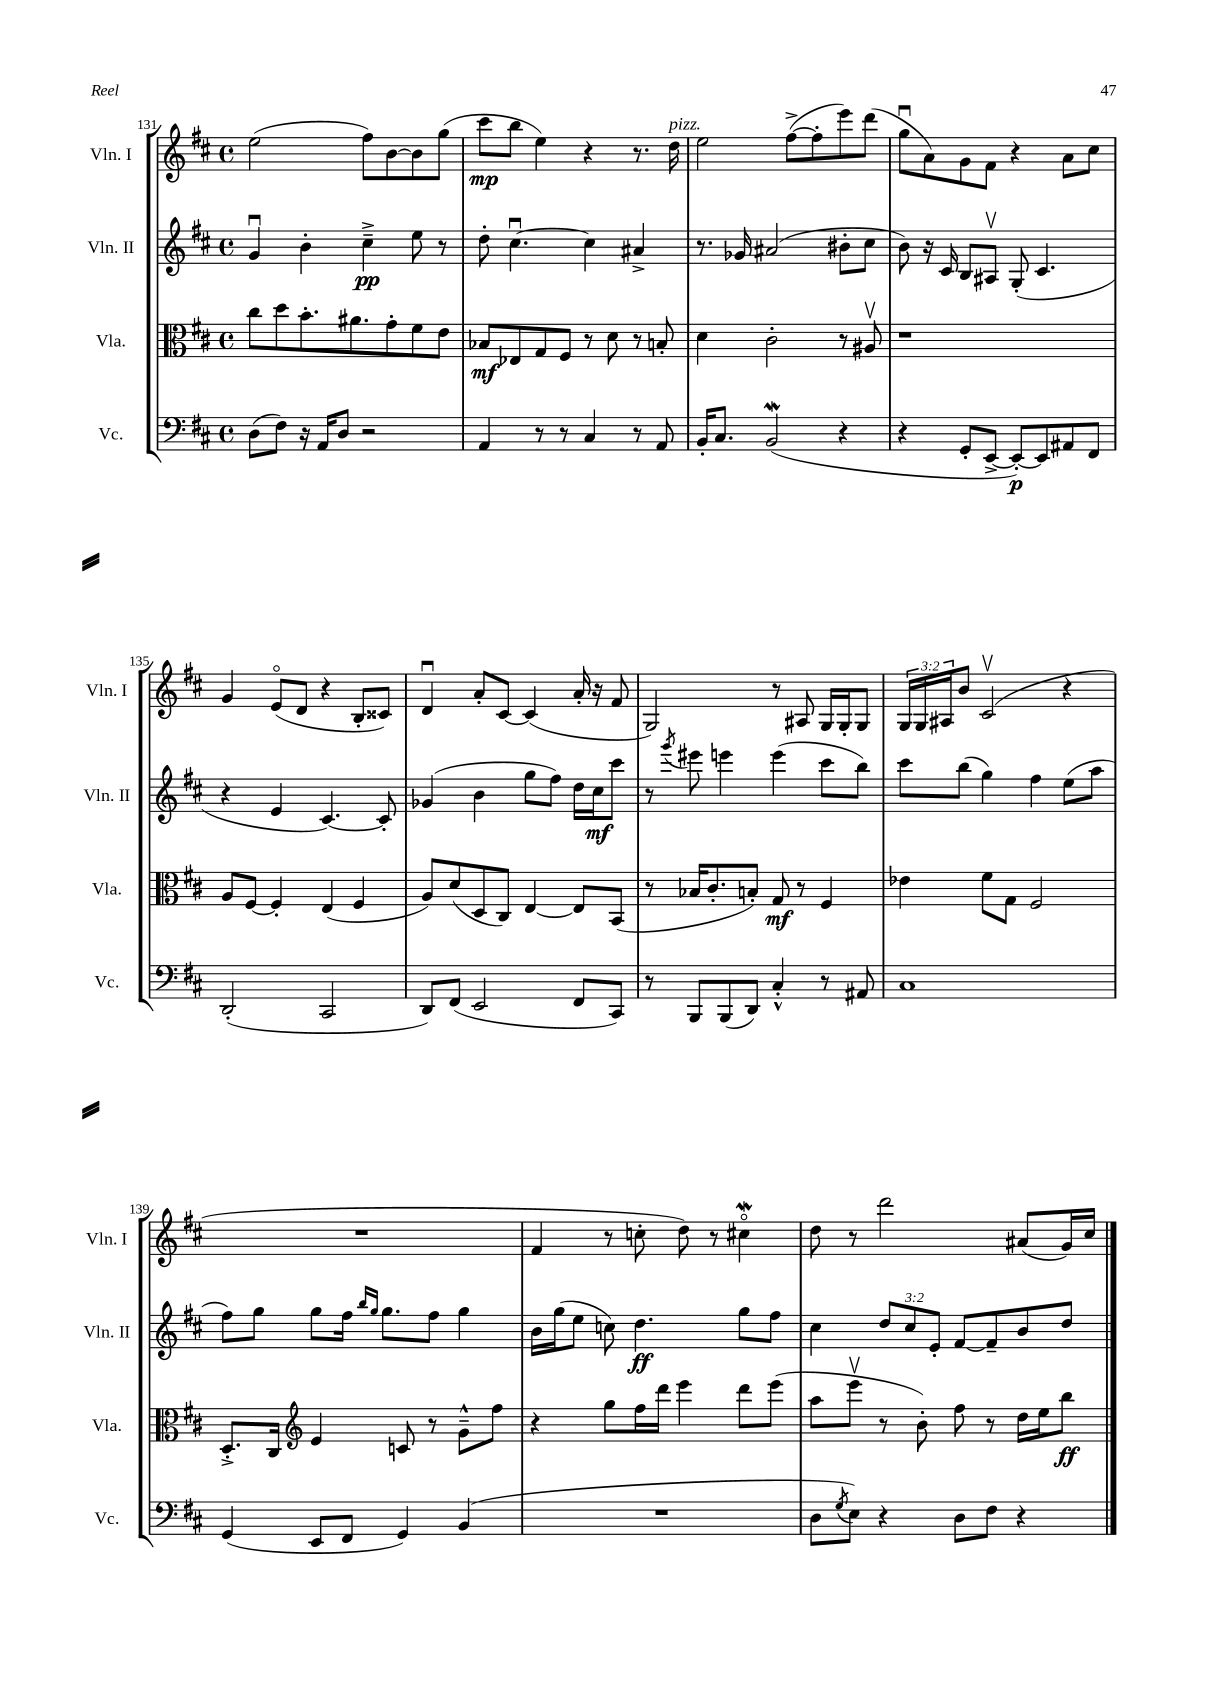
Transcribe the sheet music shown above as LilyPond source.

<<
\new StaffGroup <<
\new Staff = "s0" \with { instrumentName = "Vln. I" shortInstrumentName = "Vln. I" } {
    \clef treble \key d \major \defaultTimeSignature \time 4/4 \override Staff.TupletNumber.text = #tuplet-number::calc-fraction-text
    e''2( fis''8) b'8~ b'8 g''8( |
    cis'''8\mp b''8 e''4) r4 r8. d''16^\markup { \italic "pizz." } |
    e''2 fis''8~->( fis''8-. e'''8) d'''8( |
    g''8\downbow a'8) g'8 fis'8 r4 a'8 cis''8 |
    g'4 e'8\flageolet( d'8 r4 b8-. cisis'8) |
    d'4\downbow a'8-. cis'8~ cis'4( a'16-. r16 fis'8 |
    g2) r8 ais8 g16 g16-. g8 |
    \tuplet 3/2 { g16 g16 ais16 } b'8 cis'2\upbow( r4 |
    R1 |
    fis'4 r8 c''8-. d''8) r8 cis''4\flageolet\mordent |
    d''8 r8 d'''2 ais'8( g'16) cis''16 \bar "|." |
}
\new Staff = "s1" \with { instrumentName = "Vln. II" shortInstrumentName = "Vln. II" } {
    \clef treble \key d \major \defaultTimeSignature \time 4/4 \override Staff.TupletNumber.text = #tuplet-number::calc-fraction-text
    g'4\downbow b'4-. cis''4--->\pp e''8 r8 |
    d''8-. cis''4.~\downbow cis''4 ais'4-> |
    r8. ges'16 ais'2( bis'8-. cis''8 |
    b'8) r16 cis'16 b8 ais8\upbow g8-.( cis'4. |
    r4 e'4 cis'4.~) cis'8-. |
    ges'4( b'4 g''8 fis''8) d''16 cis''16\mf cis'''8 |
    r8 \acciaccatura { g'''8 } eis'''8 e'''4 e'''4( cis'''8 b''8) |
    cis'''8 b''8( g''4) fis''4 e''8( a''8 |
    fis''8) g''8 g''8 fis''16 \grace { b''16 g''16 } g''8. fis''8 g''4 |
    b'16 g''16( e''8 c''8) d''4.\ff g''8 fis''8 |
    cis''4 \tuplet 3/2 { d''8 cis''8 e'8-. } fis'8~ fis'8-- b'8 d''8 \bar "|." |
}
\new Staff = "s2" \with { instrumentName = "Vla." shortInstrumentName = "Vla." } {
    \clef alto \key d \major \defaultTimeSignature \time 4/4
    cis''8 d''8 b'8.-. ais'8. g'8-. fis'8 e'8 |
    bes8\mf ees8 g8 fis8 r8 d'8 r8 b8-. |
    d'4 cis'2-. r8 ais8\upbow |
    r1 |
    a8 fis8~ fis4-. e4( fis4 |
    a8) d'8( d8 cis8) e4~ e8 b,8( |
    r8 bes16 cis'8.-. b8-.) g8\mf r8 fis4 |
    ees'4 fis'8 g8 fis2 |
    d8.-.-> cis16 \clef treble e'4 c'8 r8 g'8---^ fis''8 |
    r4 g''8 fis''16 d'''16 e'''4 d'''8 e'''8( |
    a''8 e'''8\upbow r8 b'8-.) fis''8 r8 d''16 e''16 b''8\ff \bar "|." |
}
\new Staff = "s3" \with { instrumentName = "Vc." shortInstrumentName = "Vc." } {
    \clef bass \key d \major \defaultTimeSignature \time 4/4
    d8( fis8) r16 a,16 d8 r2 |
    a,4 r8 r8 cis4 r8 a,8 |
    b,16-. cis8. b,2\mordent( r4 |
    r4 g,8-. e,8~-> e,8~-.\p) e,8 ais,8 fis,8 |
    d,2-.( cis,2 |
    d,8) fis,8( e,2 fis,8 cis,8) |
    r8 b,,8 b,,8( d,8) cis4-.-^ r8 ais,8 |
    cis1 |
    g,4( e,8 fis,8 g,4) b,4( |
    R1 |
    d8 \acciaccatura { g8 } e8) r4 d8 fis8 r4 \bar "|." |
}
>>
>>
\layout { \context { \Score currentBarNumber = #131 } }
